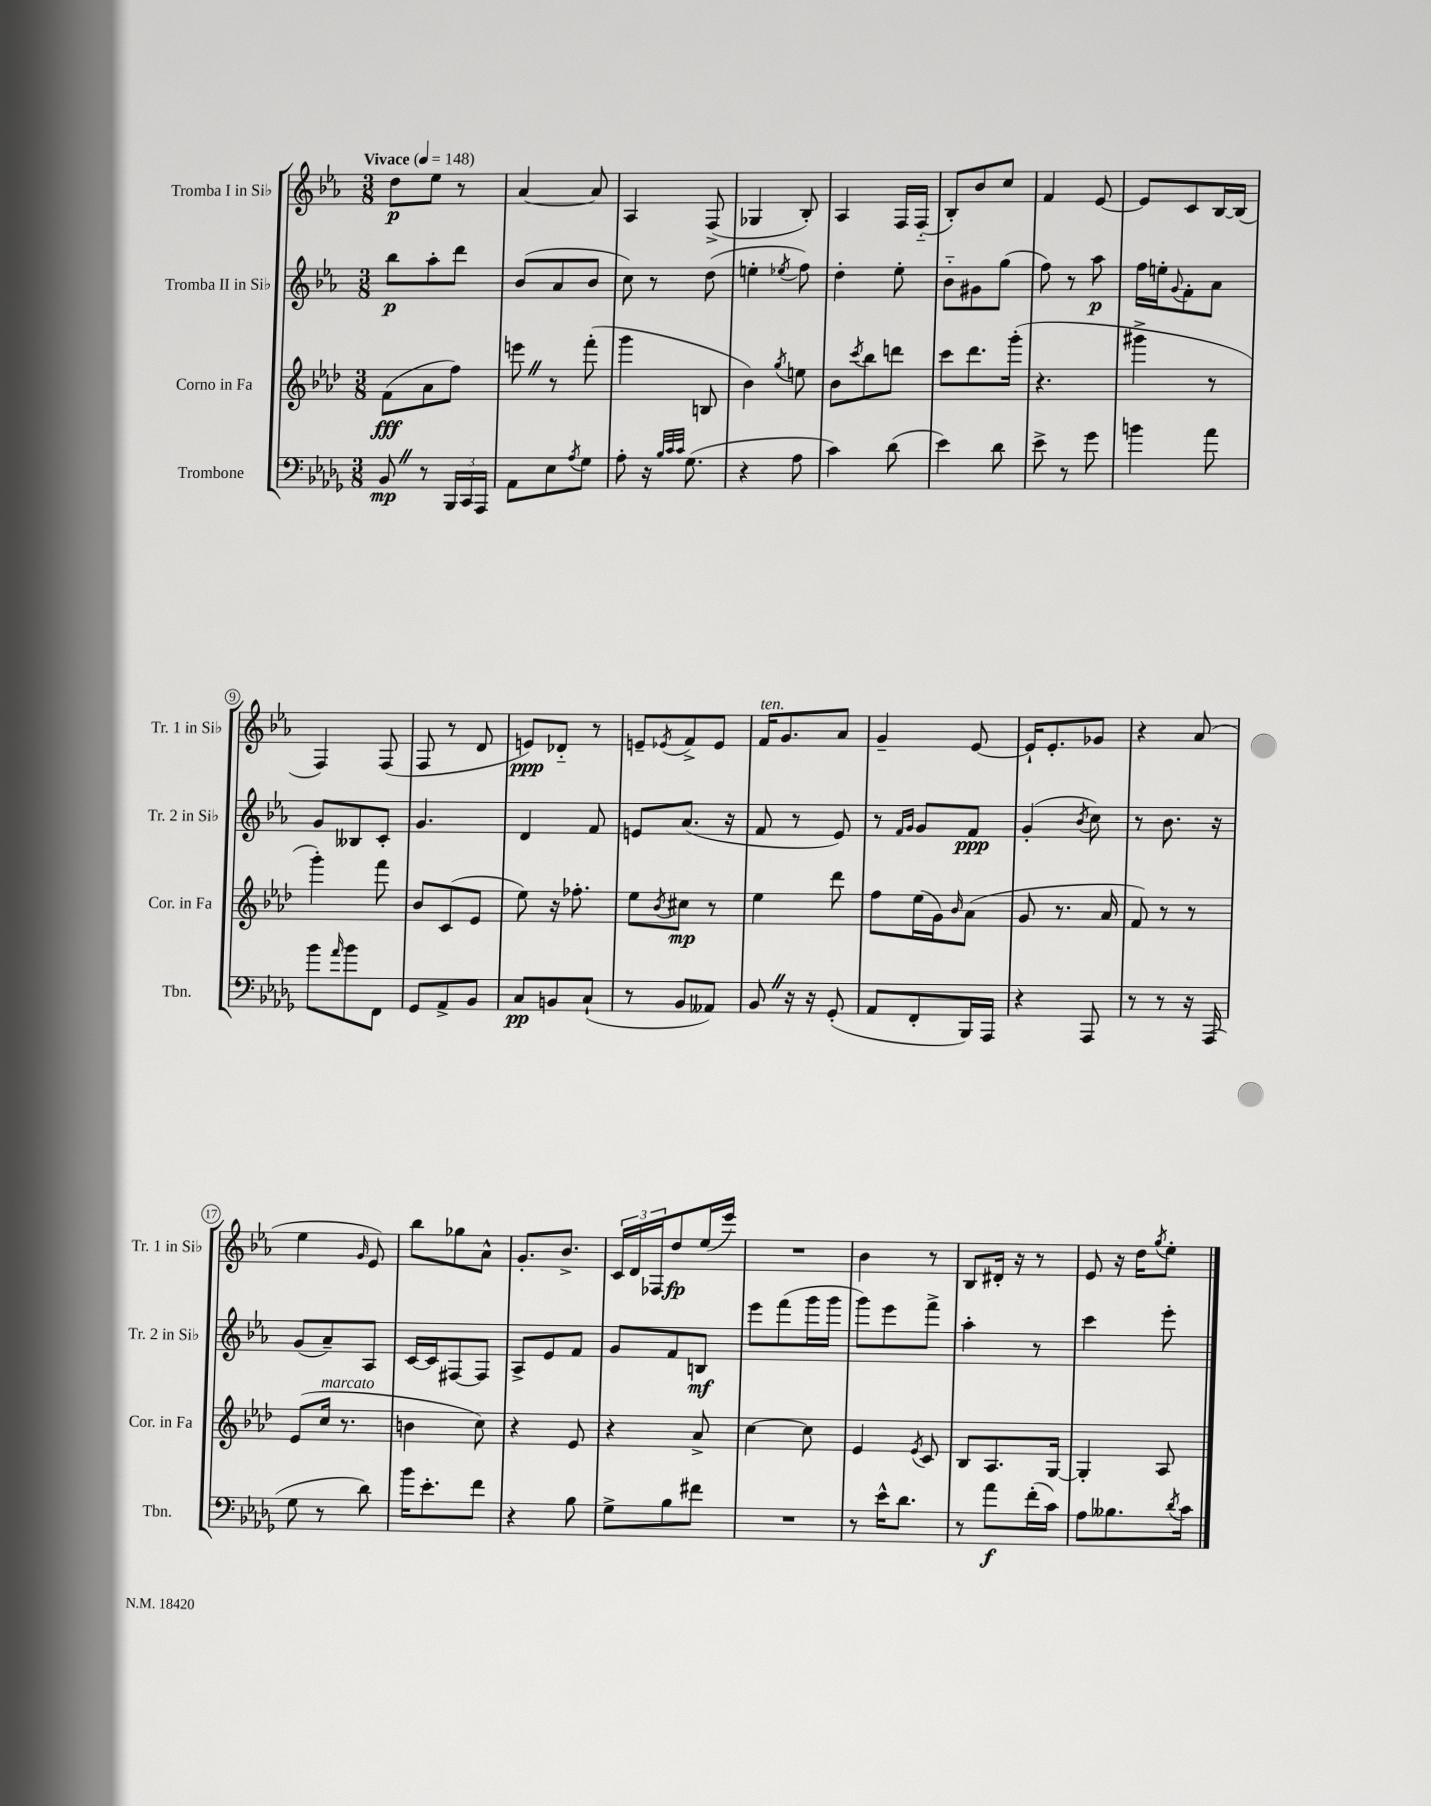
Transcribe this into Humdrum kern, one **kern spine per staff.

**kern	**kern	**kern	**kern
*staff4	*staff3	*staff2	*staff1
*clefF4	*clefG2	*clefG2	*clefG2
*k[b-e-a-d-g-]	*k[b-e-a-d-]	*k[b-e-a-]	*k[b-e-a-]
*M3/8	*M3/8	*M3/8	*M3/8
*MM148	*MM148	*MM148	*MM148
8BB-/	(8f\L	8bb-\L	8dd\L
8r	8a-\	8aa-'\	8ee-\J
24BBB-/LL	8ff\J)	8ddd\J	8r
24CC/	.	.	.
24AAA-/JJ	.	.	.
=	=	=	=
8AA-\L	8eee\	(8b-/L	[4a-/
8E-\	8r	8a-/	.
8qA-/	.	.	.
8G-\J	(8fff'\	8b-/J	8a-/]
=	=	=	=
8A-'\	4ggg\	8cc\)	4A-/
16r	.	8r	.
32qqB-/LLL	.	.	.
32qqc/	.	.	.
32qqc/JJJ	.	.	.
(8.G-\	.	.	.
.	8B/	(8dd\	(8F^/
=	=	=	=
4r	4b-\)	4ee'\	4G-/
.	8qgg/	8qee-/	.
8A-\	8ee\	8ff\)	8B-'/)
=	=	=	=
4c\)	8b-\L	4dd'\	4A-/
.	8qccc/	.	.
.	8bb-\	.	.
(8d-\	8ddd\J	8ee-'\	16F/LL
.	.	.	(16F'~/JJ
=	=	=	=
4e-\)	8ccc\L	8b-'~\L	8B-'/L)
.	8.ddd-\	8g#\	8b-/
8d-\	.	(8gg\J	8cc/J
.	(16ggg'\Jk	.	.
=	=	=	=
8e-^\	4.r	8ff\)	4f/
8r	.	8r	.
8g-\	.	8aa-\	[8e-/
=	=	=	=
4b\	4ggg#^\	16ff\LL	8e-/]L
.	.	16ee'\J	.
.	.	8qqg/	.
.	.	8f'\	8c/
8a-\	8r	8a-\J	[16B-/L
.	.	.	(16B-/]JJ
=	=	=	=
8b-\L	4ggg'\)	8g/L	4F/)
16qqa-/	.	.	.
8b-\	.	8B--/	.
8FF\J	8fff\	8c'/J	(8F/
=	=	=	=
8GG-/L	8b-/L	4.g/	8F/
8AA-^/	(8c/	.	8r
8BB-/J	8e-/J	.	8d/
=	=	=	=
8C/L	8ee-\)	4d/	8e/L)
8BB/	16r	.	8d-'~/J
.	8.ff-'\	.	.
(8C`/J	.	8f/	8r
=	=	=	=
8r	8ee-\L	8e/L	8e~/L
.	8qb-/	.	8qe-/
8BB-/L	8cc#\J	(8.a-/J	8f^/
8AA--/J)	8r	.	8e-/J
.	.	16r	.
=	=	=	=
8BB-/	4ee-\	8f/	16f/LK
.	.	.	8.g/
16r	.	8r	.
16r	.	.	.
(8GG-'/	8ddd-\	8e-/)	8a-/J
=	=	=	=
8AA-/L	8ff\L	8r	4g~/
.	.	16qqf/LL	.
.	.	16qqg/JJ	.
8FF'/	(16ee-\L	8g/L	.
.	16g\J)	.	.
.	16qqb-/	.	.
16BBB-/L)	(8a-\J	8f/J	[8e-/
16AAA-/JJ	.	.	.
=	=	=	=
4r	8g/	(4g'/	16e-`/]LK
.	.	.	8.e-'/
.	8.r	.	.
.	.	8qb-/	.
8AAA-/	.	8cc\)	8g-/J
.	16a-/	.	.
=	=	=	=
8r	8f/)	8r	4r
8r	8r	8.b-\	.
16r	8r	.	(8a-/
(16AAA-/	.	16r	.
=	=	=	=
8G-\	(8e-/L	(8g/L	4ee-\
8r	16cc/Jk	8a-~/)	.
.	8.r	.	.
.	.	.	16qqg/
8d-\)	.	8A-/J	8e-/)
=	=	=	=
16b-\LK	4b\	[16c/LL	8bb-\L
8.e-'\	.	16c/]J	.
.	.	[8F#/	8gg-\
8f\J	8cc\)	8F#/]J	8a-^^\J
=	=	=	=
4r	4r	8A-^/L	8.g'/L
.	.	8e-/	.
.	.	.	8.b-^/J
8B-\	8e-/	8f/J	.
=	=	=	=
8G-^\L	4r	8g/L	24c/LL
.	.	.	24d/
.	.	.	24F-/J
8B-\	.	8f/	8dd/
8f#\J	8a-^/	8B/J	(16ee-/L
.	.	.	16eee-/JJ)
=	=	=	=
4.r	[4cc\	8eee-\L	4.r
.	.	(8fff\	.
.	8cc\]	16ggg\L	.
.	.	16ggg\JJ	.
=	=	=	=
8r	4e-/	8ggg\L)	4b-\
16e-^^\LK	.	8eee-\	.
8.d-\J	.	.	.
.	8qe-/	.	.
.	8c/	8fff^\J	8r
=	=	=	=
8r	8B-/L	4aa-'\	8B-/L
8a-\L	8.A-/	.	16d#'/Jk
.	.	.	16r
(16f'\L	.	8r	8r
16c\JJ)	[16G/Jk	.	.
=	=	=	=
8A-\L	4G'/]	4ccc\	8e-/
8.B--\	.	.	16r
.	.	.	16dd\LK
.	.	.	8qgg/
.	8A-/	8eee-'\	8ee-'\J
8qd-/	.	.	.
16c\Jk	.	.	.
==	==	==	==
*-	*-	*-	*-
